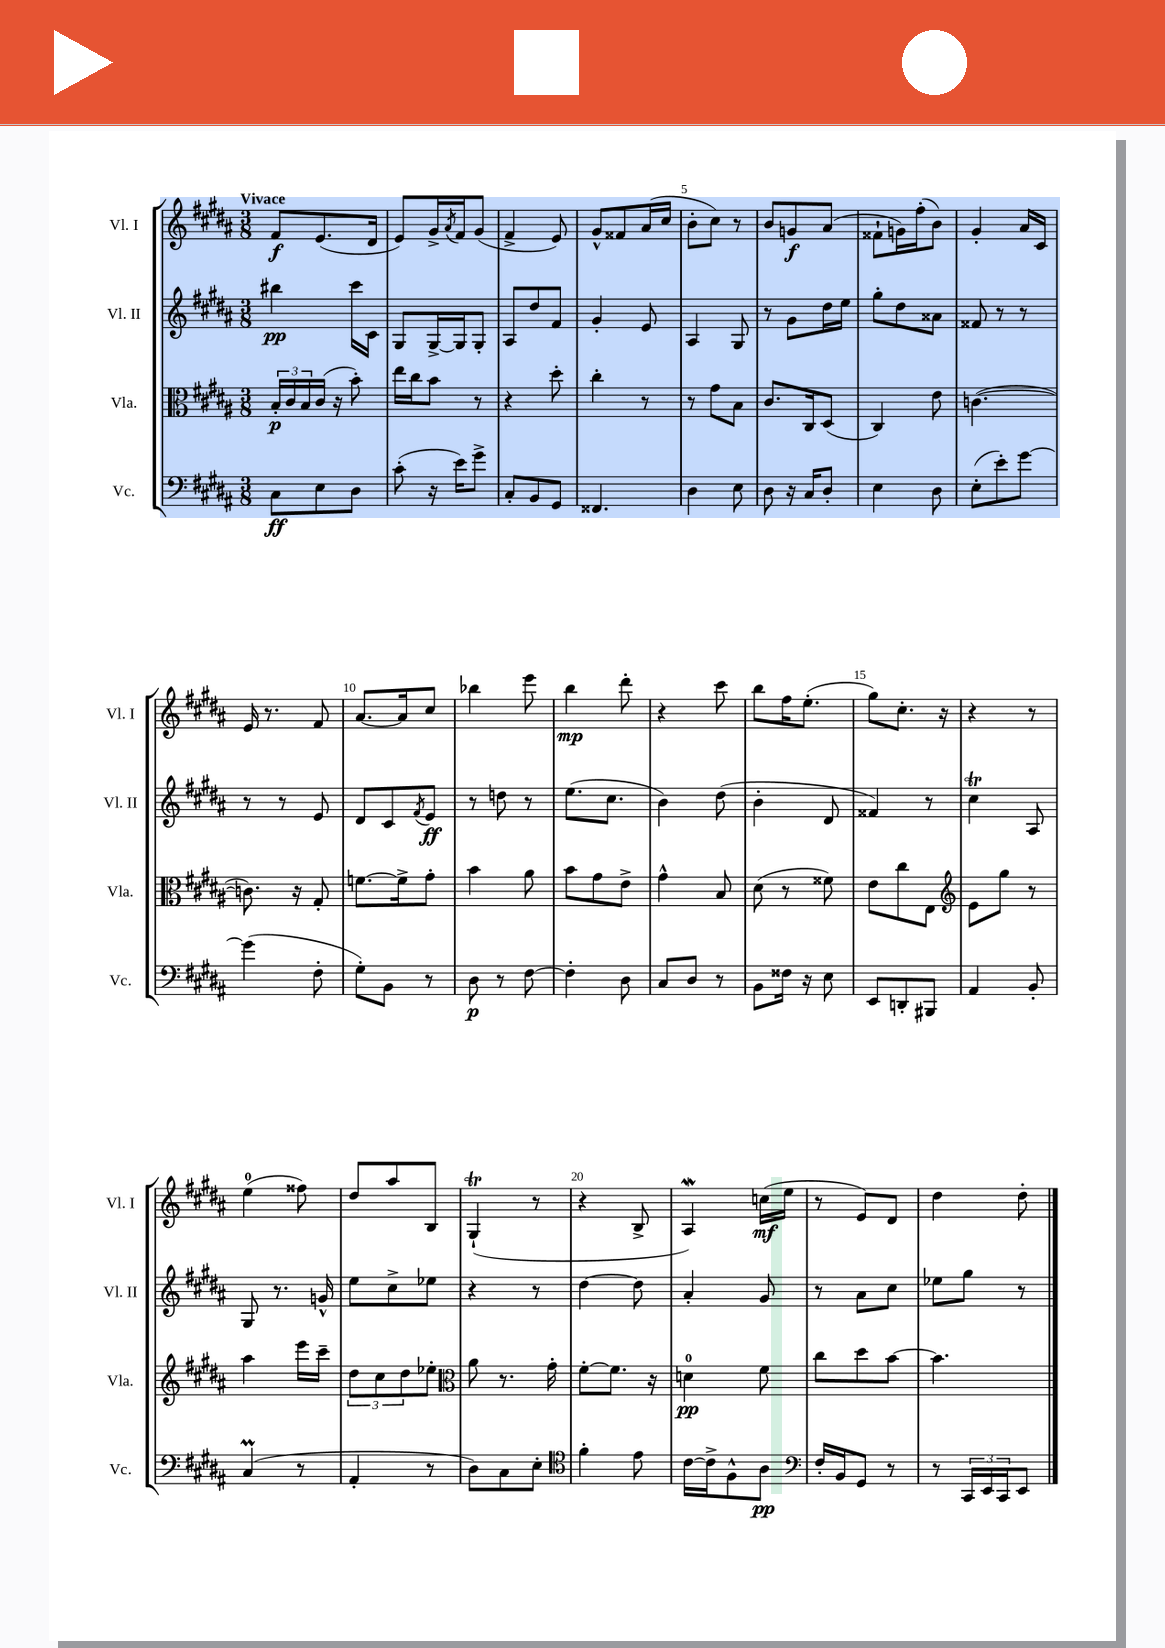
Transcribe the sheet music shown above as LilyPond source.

<<
\new StaffGroup <<
\new Staff = "s0" \with { instrumentName = "Vl. I" shortInstrumentName = "Vl. I" } {
    \clef treble \key b \major \numericTimeSignature \time 3/8 \tempo "Vivace"
    fis'8\f e'8.( dis'16 |
    e'8) gis'16-> \acciaccatura { ais'8 } fis'16 gis'8( |
    fis'4-> e'8) |
    gis'8-^ fisis'8 ais'16( cis''16 |
    b'8-. cis''8) r8 |
    b'8 g'8\f ais'8( |
    fisis'8-! g'16) fis''16-.( b'8) |
    gis'4-. ais'16 cis'16 |
    e'16 r8. fis'8 |
    ais'8.~ ais'16 cis''8 |
    bes''4 e'''8 |
    b''4\mp dis'''8-. |
    r4 cis'''8 |
    b''8 fis''16 e''8.-.( |
    gis''8) cis''8.-. r16 |
    r4 r8 |
    e''4-0( fisis''8) |
    dis''8 ais''8 b8 |
    gis4-!\trill( r8 |
    r4 b8-> |
    ais4\mordent) c''16\mf( e''16 |
    r8 e'8) dis'8 |
    dis''4 dis''8-. \bar "|." |
}
\new Staff = "s1" \with { instrumentName = "Vl. II" shortInstrumentName = "Vl. II" } {
    \clef treble \key b \major \numericTimeSignature \time 3/8
    bis''4\pp cis'''16 cis'16 |
    gis8 gis16~-> gis16 gis8-. |
    ais8 dis''8 fis'8 |
    gis'4-. e'8 |
    ais4 gis8 |
    r8 gis'8 dis''16 e''16 |
    gis''8-. dis''8 aisis'8 |
    fisis'8 r8 r8 |
    r8 r8 e'8 |
    dis'8 cis'8 \acciaccatura { fis'8 } e'8\ff |
    r8 d''8 r8 |
    e''8.( cis''8. |
    b'4) dis''8( |
    b'4-. dis'8 |
    fisis'4) r8 |
    cis''4\trill ais8 |
    gis8 r8. g'16-^ |
    e''8 cis''8-> ees''8 |
    r4 r8 |
    dis''4~ dis''8 |
    ais'4-. gis'8 |
    r8 ais'8 cis''8 |
    ees''8 gis''8 r8 \bar "|." |
}
\new Staff = "s2" \with { instrumentName = "Vla." shortInstrumentName = "Vla." } {
    \clef alto \key b \major \numericTimeSignature \time 3/8
    \tuplet 3/2 { b16-.\p cis'16 b16 } cis'16( r16 b'8-.) |
    e''16 cis''16 b'8 r8 |
    r4 dis''8-. |
    cis''4-. r8 |
    r8 gis'8 b8 |
    cis'8. cis16 dis8( |
    cis4) e'8 |
    c'4.~( |
    c'8.) r16 gis8-. |
    f'8.~ f'16-> gis'8-. |
    b'4 ais'8 |
    b'8 gis'8 e'8-> |
    gis'4-^ b8 |
    dis'8( r8 fisis'8) |
    e'8 cis''8 e8 |
    \clef treble e'8 gis''8 r8 |
    ais''4 e'''16 cis'''16-- |
    \tuplet 3/2 { dis''8 cis''8 dis''8 } ees''8-. |
    \clef alto ais'8 r8. gis'16-. |
    fis'8~-. fis'8. r16 |
    d'4-0\pp fis'8 |
    cis''8 dis''8 b'8~ |
    b'4. \bar "|." |
}
\new Staff = "s3" \with { instrumentName = "Vc." shortInstrumentName = "Vc." } {
    \clef bass \key b \major \numericTimeSignature \time 3/8
    cis8\ff e8 dis8 |
    cis'8-.( r16 e'16) gis'8-> |
    cis8-. b,8 gis,8 |
    fisis,4. |
    dis4 e8 |
    dis8 r16 cis16 dis8-. |
    e4 dis8 |
    e8-.( e'8-.) gis'8~ |
    gis'4( fis8-. |
    gis8-.) b,8 r8 |
    dis8\p r8 fis8~ |
    fis4-. dis8 |
    cis8 dis8 r8 |
    b,8 fisis16 r16 e8 |
    e,8 d,8-. bis,,8 |
    ais,4 b,8-. |
    cis4\prall( r8 |
    ais,4-. r8 |
    dis8) cis8 e8-. |
    \clef tenor fis'4-. e'8 |
    cis'16~ cis'16-> fis8-^ ais8\pp |
    \clef bass fis16-. b,16 gis,8 r8 |
    r8 \tuplet 3/2 { cis,16 e,16 cis,16 } e,8 \bar "|." |
}
>>
>>
\layout { \context { \Score \override BarNumber.break-visibility = ##(#f #t #t) barNumberVisibility = #(every-nth-bar-number-visible 5) } }
